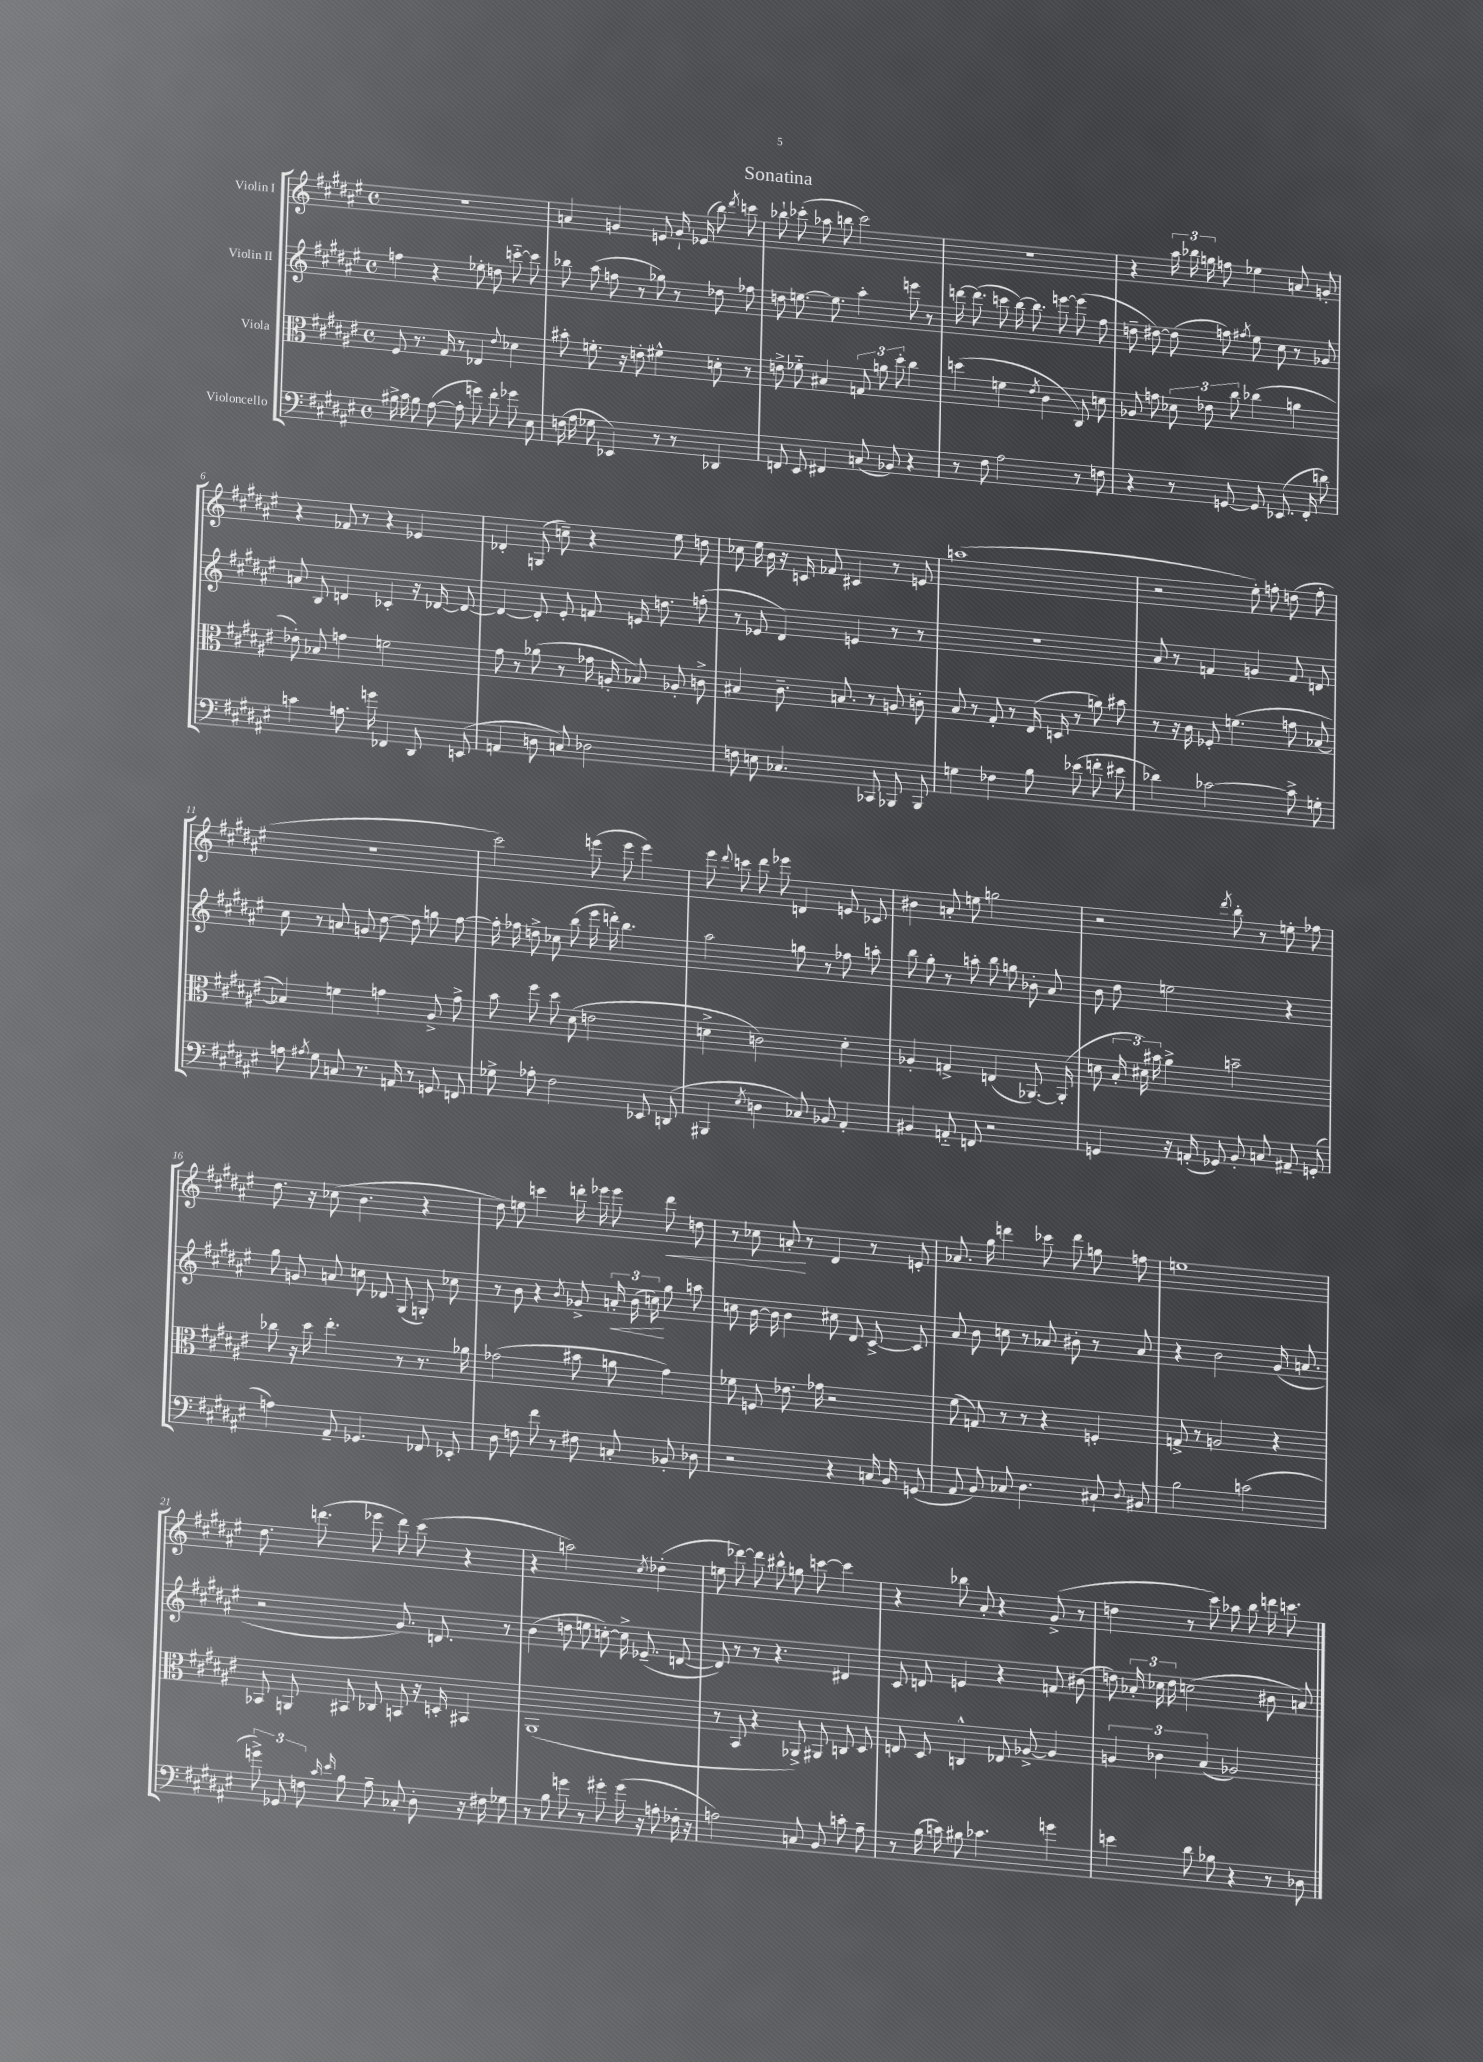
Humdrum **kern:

**kern	**kern	**kern	**dynam	**kern	**dynam
*part4	*part3	*part2	*part2	*part1	*part1
*staff4	*staff3	*staff2	*staff2	*staff1	*staff1
*I"Violoncello	*I"Viola	*I"Violin II	*	*I"Violin I	*
*clefF4	*clefC3	*clefG2	*	*clefG2	*
*k[f#c#g#d#a#e#]	*k[f#c#g#d#a#e#]	*k[f#c#g#d#a#e#]	*	*k[f#c#g#d#a#e#]	*
*M4/4	*M4/4	*M4/4	*	*M4/4	*
*met(c)	*met(c)	*met(c)	*	*met(c)	*
=1	=1	=1	=1	=1	=1
16B#X^\	8F#/	4ffn\	.	1r	.
16c#\	.	.	.	.	.
8B#\	8.r	.	.	.	.
([8A#\	.	4r	.	.	.
.	16G#/	.	.	.	.
8A#'\]	8r	.	.	.	.
8gn\)	4E-X/	8ee-X'\	.	.	.
8f#'\	.	8ddn\	.	.	.
.	8qqe#/	.	.	.	.
8g-X\	4d-X\	[8cccn\	.	.	.
8E#\	.	8ccc\]	.	.	.
=2	=2	=2	=2	=2	=2
(16Fn\	8b#X'\	8bb-X\	.	4an/	.
16A#\	.	.	.	.	.
8G-X\	8.fn'\	(8aa#\	.	.	.
4EE-X/)	.	8ffn\	.	4gn/	.
.	16r	.	.	.	.
.	8en'\	8r	.	.	.
8r	4f#X^^\	8gg-X\)	.	8en/	.
8r	.	8r	.	16g`/	.
.	.	.	.	(16e-X/	.
4DD-X/	8dn'\	8dd-X\	.	8bb\)	.
.	.	.	.	8qddd#/	.
.	8r	8ff-X\	.	8cccn\	.
=3	=3	=3	=3	=3	=3
8FFn/	8en^\	8ddn\	.	8bb-X`\	.
8EE#/	8f-X\	[8.een\	.	(8ccc-X'\	.
4FF#X/	4B#X/	.	.	8aa-X\	.
.	.	8.ee\]	.	.	.
.	.	.	.	8bbn\	.
(8Cn/	12Gn/	4aa#'\	.	2ccc-\)	.
.	12an\	.	.	.	.
8BB-X/)	.	.	.	.	.
.	12dd#'\	.	.	.	.
4r	4cc#\	8eeen\	.	.	.
.	.	8r	.	.	.
=4	=4	=4	=4	=4	=4
8r	(4ddn\	[16dddn\	.	1r	.
.	.	(8.ddd\]	.	.	.
8F#\	.	.	.	.	.
2A#\	4fn\	8cccn\	.	.	.
.	.	[16bb\)	.	.	.
.	.	8.bb\]	.	.	.
.	8qe#/	.	.	.	.
.	4c#\	.	.	.	.
.	.	[8eeen\	.	.	.
8r	8C#/)	(8eee\]	.	.	.
8Fn\	8dn\	8ff#\	.	.	.
=5	=5	=5	=5	=5	=5
4r	8A-X/	8ddn~\	.	4r	.
.	8gn\	[8dd#X\)	.	.	.
8r	12d-X\	(8dd#\]	.	24aa#\	.
.	.	.	.	24bb-X\	.
.	12e-X\	.	.	24ggn\	.
[8GGn/	.	8ffn\)	.	8ffn\	.
.	12cc#\	.	.	.	.
.	.	8qff#X/	.	.	.
8GG/]	(4cc-X\	8ee#\	.	4ee-X\	.
(8.EE-X/	.	8cc#\	.	.	.
.	4an\	8r	.	8an/	.
16FF#'/	.	.	.	.	.
8dn\)	.	8g-X/	.	8gn'/	.
!!LO:LB:g=z
=6	=6	=6	=6	=6	=6
4cn\	8e-X'\)	8an/	.	4r	.
.	8B-X/	8B/	.	.	.
8.An\	4gn\	4dn/	.	8f-X/	.
.	.	.	.	8r	.
16gn\	.	.	.	.	.
4FF-X/	2fn\	4c-X'/	.	4r	.
8DD#/	.	16r	.	4e-X/	.
.	.	[16d-X/	.	.	.
(8EEn/	.	8d-/_	.	.	.
=7	=7	=7	=7	=7	=7
4AAn/	8g#\	4d-/_	.	4d-X'/	.
.	8r	.	.	.	.
8Dn\	(8a-X\	8d-'/]	.	(8Gn/	.
8Cn/)	8r	8e#'/	.	8ccn~\)	.
2D-X\	16g-X\	8fn/	.	4r	.
.	16An'/	.	.	.	.
.	8B-X/)	16en/	.	.	.
.	.	8.ddn\	.	.	.
.	8A-X'/	.	.	8ee#\	.
.	8cn^\	(8ffn'\	.	8ddn\	.
=8	=8	=8	=8	=8	=8
8Fn\	4B#X/	8r	.	8cc-X\	.
8En\	.	8e-X/	.	16ee#\	.
.	.	.	.	16b\	.
4.C-X/	8.c#~\	4d#/)	.	16r	.
.	.	.	.	16cn/	.
.	.	.	.	8f-X/	.
.	8.Bn/	.	.	.	.
.	.	4en/	.	4c#X/	.
8CC-X/	8r	.	.	.	.
8BBB-X/	8An/	8r	.	8r	.
8BBB-/	8cn'\	8r	.	8en/	.
=9	=9	=9	=9	=9	=9
4Gn\	8B/	1r	.	(1aan	.
.	8r	.	.	.	.
4F-X\	8G#'/	.	.	.	.
.	8r	.	.	.	.
8B\	(16E#/	.	.	.	.
.	16Dn/	.	.	.	.
(8e-X\	8r	.	.	.	.
8fn'\	8an\)	.	.	.	.
8e#X\	8b#X\	.	.	.	.
=10	=10	=10	=10	=10	=10
4d-X\)	8r	8a#/	.	2r	.
.	16r	8r	.	.	.
.	16c#\	.	.	.	.
[2c-X\	8F-X'/	4fn/	.	.	.
.	(4.fn\	.	.	.	.
.	.	4gn/	.	8ee#'\)	.
.	.	.	.	8ffn'\	.
8c-^\]	8gn\	8f/	.	(8ddn\	.
8Gn'\	[8B-X/	8dn/	.	8ff'\	.
!!LO:LB:g=z
=11	=11	=11	=11	=11	=11
8An\	4B-X/])	8cc#\	.	1r	.
8qA#X/	.	.	.	.	.
8G#\	.	8r	.	.	.
8Cn/	4fn\	8an/	.	.	.
8.r	.	8gn/	.	.	.
.	4gn\	[8dd#\	.	.	.
16AAn/	.	.	.	.	.
8r	.	8dd#\]	.	.	.
8GGn/	8A#^/	8ggn\	.	.	.
8FFn/	8g^\	[8ff#\	.	.	.
=12	=12	=12	=12	=12	=12
8G-X^\	8b\	16ff#'\]	.	2ccc#\)	.
.	.	16ff-X\	.	.	.
8A-X'\	8ff#\	8ddn^\	.	.	.
2F#\	8dd#\	8cc-X\	.	.	.
.	(8d#\	(8bb\	.	.	.
.	2en\	16eee#\	.	(8eeen\	.
.	.	16dddn'\)	.	.	.
.	.	4.bb\	.	8eee\	.
8EE-X/	.	.	.	4eee\)	.
(8DDn/	.	.	.	.	.
=13	=13	=13	=13	=13	=13
4BBB#X/	4dn^\	2aa#\	.	8eee#\	.
.	.	.	.	8qqddd#/	.
.	.	.	.	8cccn\	.
8qE#/	.	.	.	.	.
4Dn\	2cn\)	.	.	8ddd#\	.
.	.	.	.	8eee-X\	.
8C-X/)	.	8ggn\	.	4dn/	.
8BB-X/	.	8r	.	.	.
4AA#'/	4d'\	8ff-X\	.	8en/	.
.	.	8aan'\	.	8c-X/	.
=14	=14	=14	=14	=14	=14
4BB#X/	4A-X'/	8bb\	.	4b#X\	.
.	.	8gg#'\	.	.	.
8AAn/	4Gn^/	8r	.	8an'/	.
8FFn/	.	8aan'\	.	8een\	.
2r	(4En/	8bb\	.	2ggn\	.
.	.	8ggn\	.	.	.
.	[8.AA-X/)	8b-X'\	.	.	.
.	.	8a#/	.	.	.
.	(16AA-'/]	.	.	.	.
=15	=15	=15	=15	=15	=15
4GGn/	8dn\	8b\	.	2r	.
.	24B'/	8dd#\	.	.	.
.	24d#X\)	.	.	.	.
.	24b#X\	.	.	.	.
16r	4a#^\	2een\	.	.	.
(16AAn'/	.	.	.	.	.
8GG-X/)	.	.	.	.	.
.	.	.	.	8qddd#/	.
8BB'/	2bn~\	.	.	8bb'\	.
8Cn/	.	.	.	8r	.
8AA#X~/	.	4r	.	8een'\	.
(8GGn'/	.	.	.	8ff-X\	.
!!LO:LB:g=z
=16	=16	=16	=16	=16	=16
4An\)	8cc-X\	8gg#\	.	8.dd#\	.
.	16r	8gn/	.	.	.
.	16dd#\	.	.	16r	.
8AA#~/	4.ee#'\	8an/	.	(8cc-X\	.
4.GG-X/	.	8ccn\	.	4.b\	.
.	.	8d-X/	.	.	.
.	8r	(8G#/	.	.	.
8FF-X/	8.r	8Gn'/)	.	4r	.
8EE-X'/	.	8cc-X\	.	.	.
.	16a-X\	.	.	.	.
=17	=17	=17	=17	=17	=17
8D#\	(2g-X\	8r	.	8dd#\)	.
8Fn\	.	8b\	.	8een\	.
8f#\	.	4r	.	4cccn\	.
8r	.	.	.	.	.
.	.	8qb/	.	.	.
8F#X\	8b#X\	8g-X^/	.	16dddn'\	.
.	.	.	.	16eee-X\	.
!	!	!	!LO:HP:b	!	!
8Cn'/	8an\	24an'/	<	8eee-\	.
.	.	(24b\	.	.	.
.	.	24ccn\)	.	.	.
!	!	!	!	!	!LO:HP:b
8BB-X'/	4g-\)	8gg#\	[	8ddd\	<
8D-X\	.	8aan\	.	8ddn\	.
=18	=18	=18	=18	=18	=18
2r	8f-X\	8ccn\	.	8r	.
.	8Fn/	[16b\	.	8cc-X\	.
.	.	16b\]	.	.	.
.	8.e-X\	4b\	.	8an'/	.
.	.	.	.	8r	[
.	16g-X\	.	.	.	.
4r	2r	8cc#X\	.	4d#/	.
.	.	8d#/	.	.	.
16Cn/	.	[8c#^/	.	8r	.
16BB/	.	.	.	.	.
(8GGn/	.	8c#/]	.	8en'/	.
=19	=19	=19	=19	=19	=19
8AA#/	(8f#\	8a#/	.	8.a-X/	.
8BB/)	8Gn/)	8b\	.	.	.
.	.	.	.	16gg#\	.
8C-X/	8r	8ccn\	.	4dddn\	.
4.D#\	8r	8r	.	.	.
.	4r	8a-X/	.	8ccc-X\	.
.	.	8b#X'\	.	8ddd\	.
8C#X`/	4Fn'/	8r	.	8ggn\	.
8qqD#/	.	.	.	.	.
8BB#X/	.	8a-/	.	8ffn\	.
=20	=20	=20	=20	=20	=20
2B\	8Gn^/	4r	.	1een	.
.	8r	.	.	.	.
.	2An/	2b\	.	.	.
(2cn\	.	.	.	.	.
.	4r	(16g#/	.	.	.
.	.	8.an/	.	.	.
!!LO:LB:g=z
=21	=21	=21	=21	=21	=21
12gn^\)	8BB-X/	2r	.	8.dd#\	.
12GG-X/	.	.	.	.	.
.	8AAn/	.	.	.	.
12Fn\	.	.	.	.	.
.	.	.	.	(8.dddn\	.
16qqc#/	.	.	.	.	.
16qqe#/	.	.	.	.	.
8B\	8BB#X/	.	.	.	.
8A#~\	8C-X/	.	.	8eee-X\	.
8C-X'/	8BBn/	8.g#/)	.	8ddd\)	.
8D#'\	16r	.	.	(8ccc#\	.
.	16Dn'/	8.dn/	.	.	.
16r	4BB#X/	.	.	4r	.
16F#X\	.	.	.	.	.
8G-X\	.	8r	.	.	.
=22	=22	=22	=22	=22	=22
8r	(1AA#	(4b\	.	4r	.
8B\	.	.	.	.	.
8gn\	.	8ddn\	.	2aan\)	.
8r	.	8een\	.	.	.
8g#X'\	.	[8ccn'\)	.	.	.
(16g#\	.	16cc^\]	.	.	.
16r	.	(8.e-X~/	.	.	.
.	.	.	.	8qcc#/	.
8An'\	.	.	.	(4dd-X'\	.
16F-X'\	.	[8dn/	.	.	.
16r	.	.	.	.	.
=23	=23	=23	=23	=23	=23
2An\)	8r	8d/])	.	8een\	.
.	8BB/	8r	.	[8ddd-X\)	.
.	4r	8r	.	8ddd-\]	.
.	.	4.r	.	8bb#X^^\	.
8Cn/	8AA-X^/)	.	.	8ggn\	.
8BB/	8AA#X/	.	.	[8cccn\	.
8cn'\	8Cn/	4d#X/	.	4ccc\]	.
8A~\	8D#/	.	.	.	.
=24	=24	=24	=24	=24	=24
8r	8En/	8c#/	.	4r	.
(16B\	8D#/	8dn/	.	.	.
16cn\)	.	.	.	.	.
8B#X\	4Cn^^/	4en/	.	8bb-X\	.
4.c-X\	.	.	.	8a#'/	.
.	8E-X/	4r	.	4r	.
.	[8A-X^/	.	.	.	.
4gn\	4A-/]	8fn/	.	(8g#^/	.
.	.	(8b#X\	.	8r	.
=25	=25	=25	=25	=25	=25
4en\	6An/	8ddn\)	.	4ddn\	.
.	.	24a-X'/	.	.	.
.	6c-X\	24cc-X\	.	.	.
.	.	24dd\	.	.	.
8d#\	.	(2ccn\	.	8r	.
.	(6B/	.	.	.	.
8B-X\	.	.	.	8ccc#\)	.
4r	2A-X/)	.	.	8aa-X\	.
.	.	.	.	8bb\	.
8r	.	8b#X\	.	16dddn\	.
.	.	.	.	8.cccn\	.
8D-X\	.	8an/)	.	.	.
==	==	==	==	==	==
*-	*-	*-	*-	*-	*-
